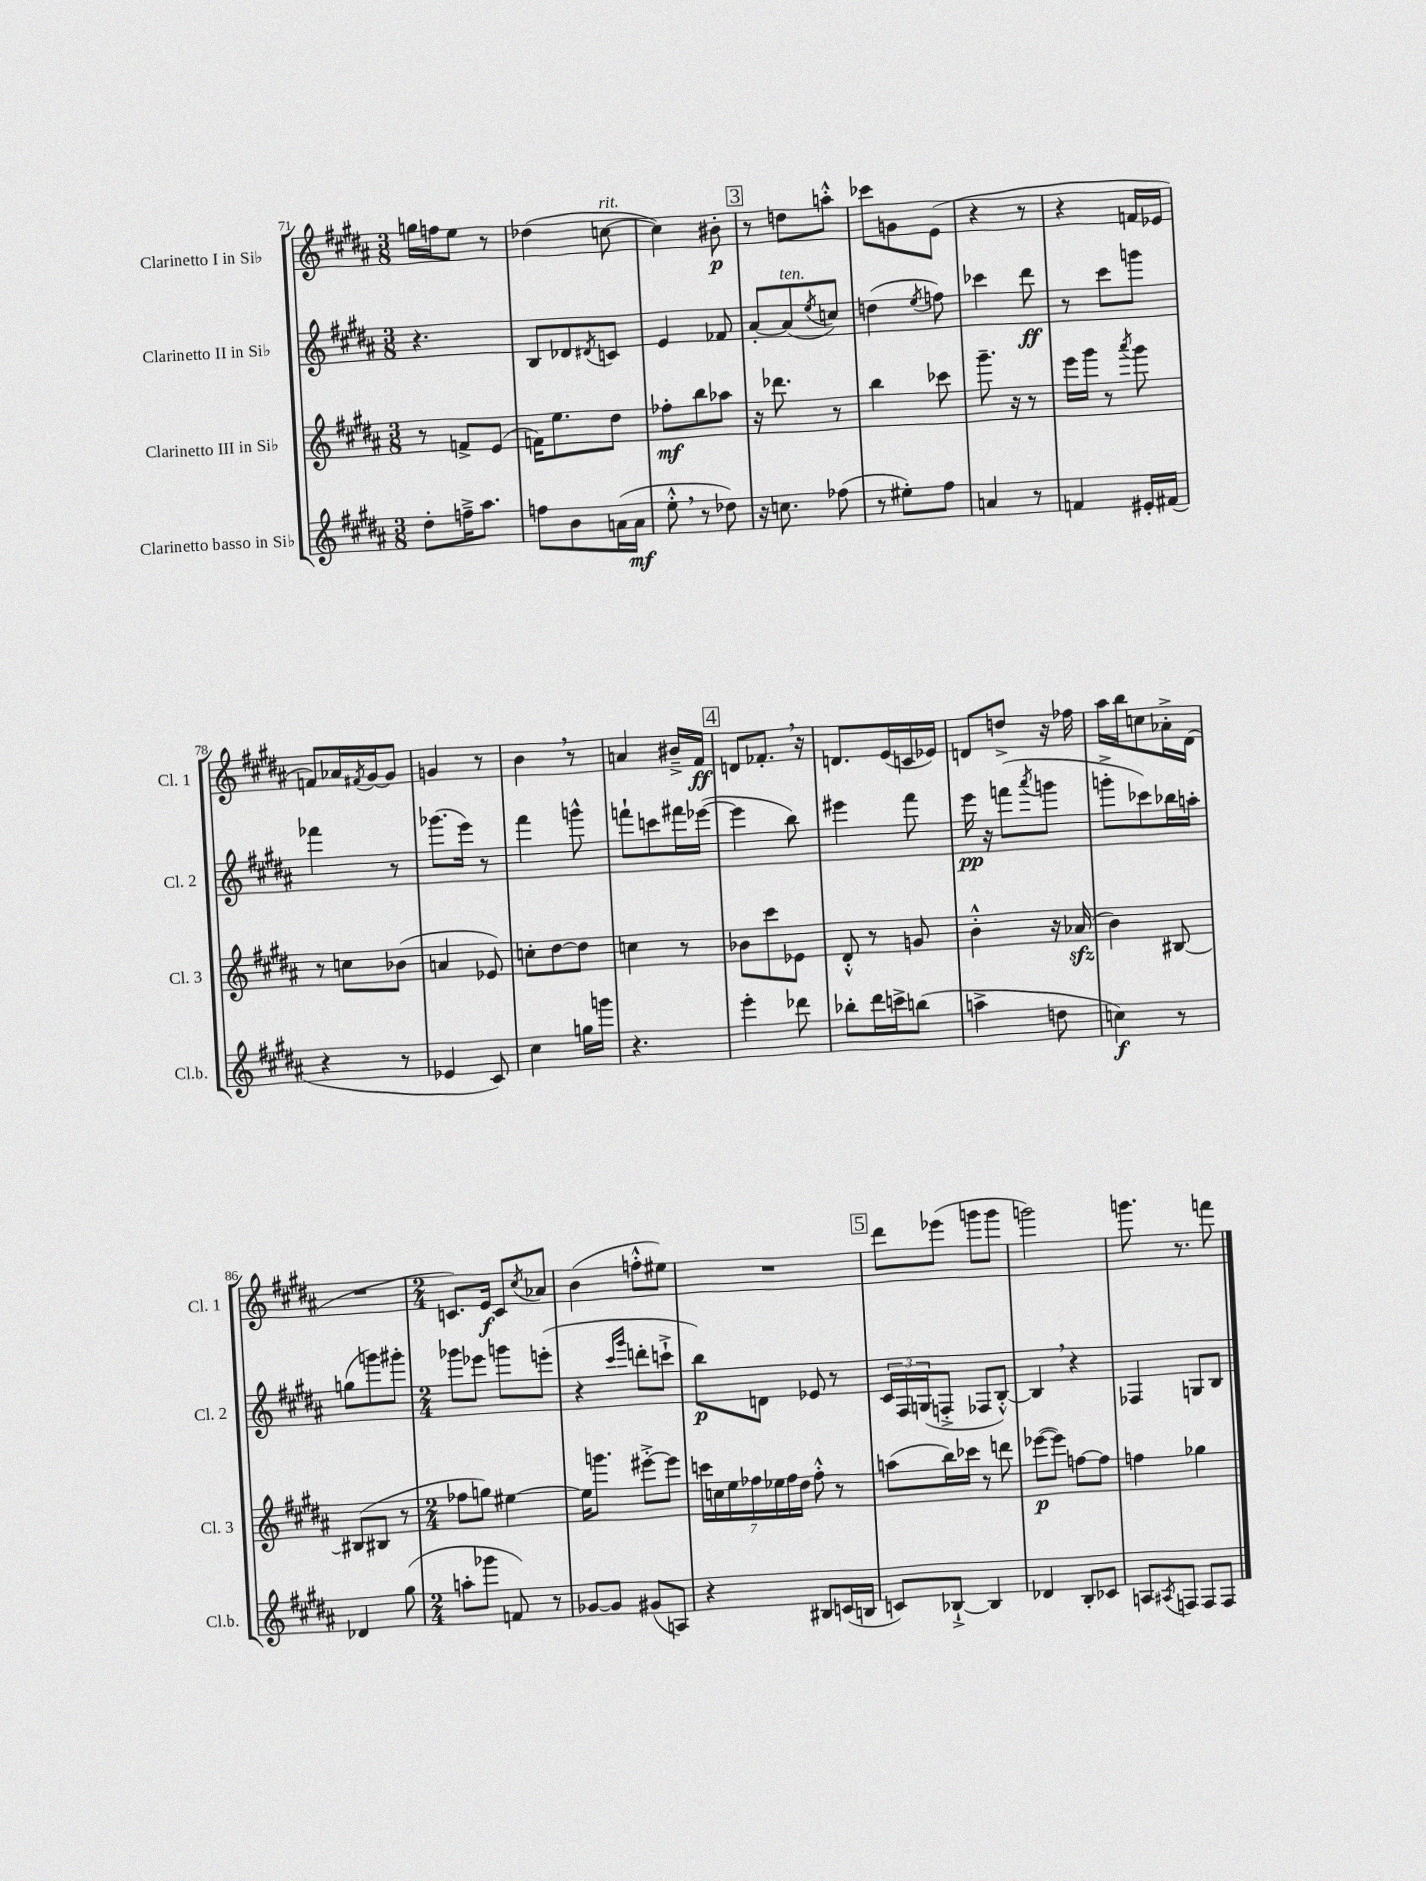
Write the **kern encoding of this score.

**kern	**kern	**kern	**kern
*staff4	*staff3	*staff2	*staff1
*clefG2	*clefG2	*clefG2	*clefG2
*k[f#c#g#d#a#]	*k[f#c#g#d#a#]	*k[f#c#g#d#a#]	*k[f#c#g#d#a#]
*M3/8	*M3/8	*M3/8	*M3/8
8dd#'	8r	4.r	16gg
.	.	.	16ff
16ff~^	8f^	.	8ee
8.aa#	.	.	.
.	(8e	.	8r
=	=	=	=
8ff	16f)	8B	(4dd-
.	8.ee	.	.
8b	.	8d-	.
.	.	8qd#	.
(16a	8dd#	8c	[8cc
16a	.	.	.
=	=	=	=
8ee'^^	8ff-'	4e	4cc])
8r	8bb	.	.
8dd-)	8aa-	8f-	8b#'
=	=	=	=
16r	16r	[8a#'	8r
8.cc	8.ddd-	.	.
.	.	(8a#]	8dd
.	.	8qee	.
(8ff-	8r	8cc)	8aa'^^
=	=	=	=
8r	4bb	(4dd	8ccc-
8ee#')	.	.	8g
.	.	8qee	.
8ff#	8ccc-	8ff)	(8e
=	=	=	=
4a	8.ggg#~	4ccc-	4r
.	16r	.	.
8r	8r	8ddd#	8r
=	=	=	=
4f	16eee	8r	4r
.	16ggg#	.	.
.	8r	8ccc#	.
.	8qaaa#	.	.
16e#'	8ggg#	8ggg	16f
(16f#	.	.	16e-
=	=	=	=
4r	8r	4fff-	8f)
.	8cc	.	16a-
.	.	.	8qf#
.	.	.	[16g#
8r	(8b-	8r	8g#]
=	=	=	=
4e-	4a	(8.ggg-	4g
.	.	16eee)	.
8c#)	8e-)	8r	8r
=	=	=	=
4cc#	8cc'	4fff#	4b
.	[8dd#	.	.
16gg	8dd#]	8ggg^^	8r
16ggg	.	.	.
=	=	=	=
4.r	4cc	8fff`	4a
.	.	8ccc	.
.	8r	16fff#	16b#~^
.	.	([16eee-	16f#
=	=	=	=
4eee'	8b-	4eee-]	8d
.	8ccc#	.	8.f-'
8ddd-	8e-	8bb)	.
.	.	.	16r
=	=	=	=
8bb-'	8d#'^^	4eee#	8.d
16ddd#	8r	.	.
16ccc^	.	.	(16e
(8bb	8g	8fff#	16c
.	.	.	16e-)
=	=	=	=
4aa^	4b'^^	16eee	8d
.	.	16r	.
.	.	(8fff	8dd^
.	.	8qaaa#	.
8dd	16r	8ggg	16r
.	(16a-	.	16ff-
=	=	=	=
4cc)	4b)	8ggg'^	16aa#
.	.	.	16bb
.	.	8ccc-)	8cc
8r	[8B#	16bb-	16a-'^
.	.	16aa'	(16d#
=	=	=	=
4d-	(8B#]	(8gg	4.r
.	8B#	8ggg)	.
(8gg#	8r	8ggg#'	.
=	=	=	=
*M2/4	*M2/4	*M2/4	*M2/4
8aa'	8ff-	8ggg-	8.c)
8ggg-	8gg)	8eee-	.
.	.	.	16e
8f)	[4ee#	8ggg	8c
.	.	.	8qcc#
8r	.	(8eee'	8a-
=	=	=	=
[8g-	16ee#]	4r	(4b
.	8.ggg	.	.
8g-]	.	.	.
.	.	16qqccc#	.
.	.	16qqggg#	.
(8g#	[8eee#'^	8ddd'	8ff'^^
8A)	8eee#]	8ccc`^	8ee#)
=	=	=	=
4r	28ccc	8bb)	2r
.	28cc	.	.
.	28ee	.	.
.	28ff-	.	.
.	.	8d	.
.	28ee-	.	.
.	28ff-	.	.
.	28dd#	.	.
8B#	8ff-'^^	8e-	.
(16c	8r	8r	.
16B	.	.	.
=	=	=	=
8c)	(8aa	24c#	8ddd#
.	.	24F#	.
.	.	(24G	.
[8B-`^	16bb)	8F'^	(8eee-
.	16ccc-	.	.
4B-]	8r	8F-	8ggg
.	8ddd	[8B'^^)	8ggg
=	=	=	=
4d-	([8eee-	4B]	2ggg)
.	8eee-])	.	.
8B'	[8ff	4r	.
8c-	8ff]	.	.
=	=	=	=
8A	4ff	4F-	8.ggg
8qA#	.	.	.
8F	.	.	.
.	.	.	8.r
8F	4gg-	8G	.
8F	.	8B	8fff
==	==	==	==
*-	*-	*-	*-
